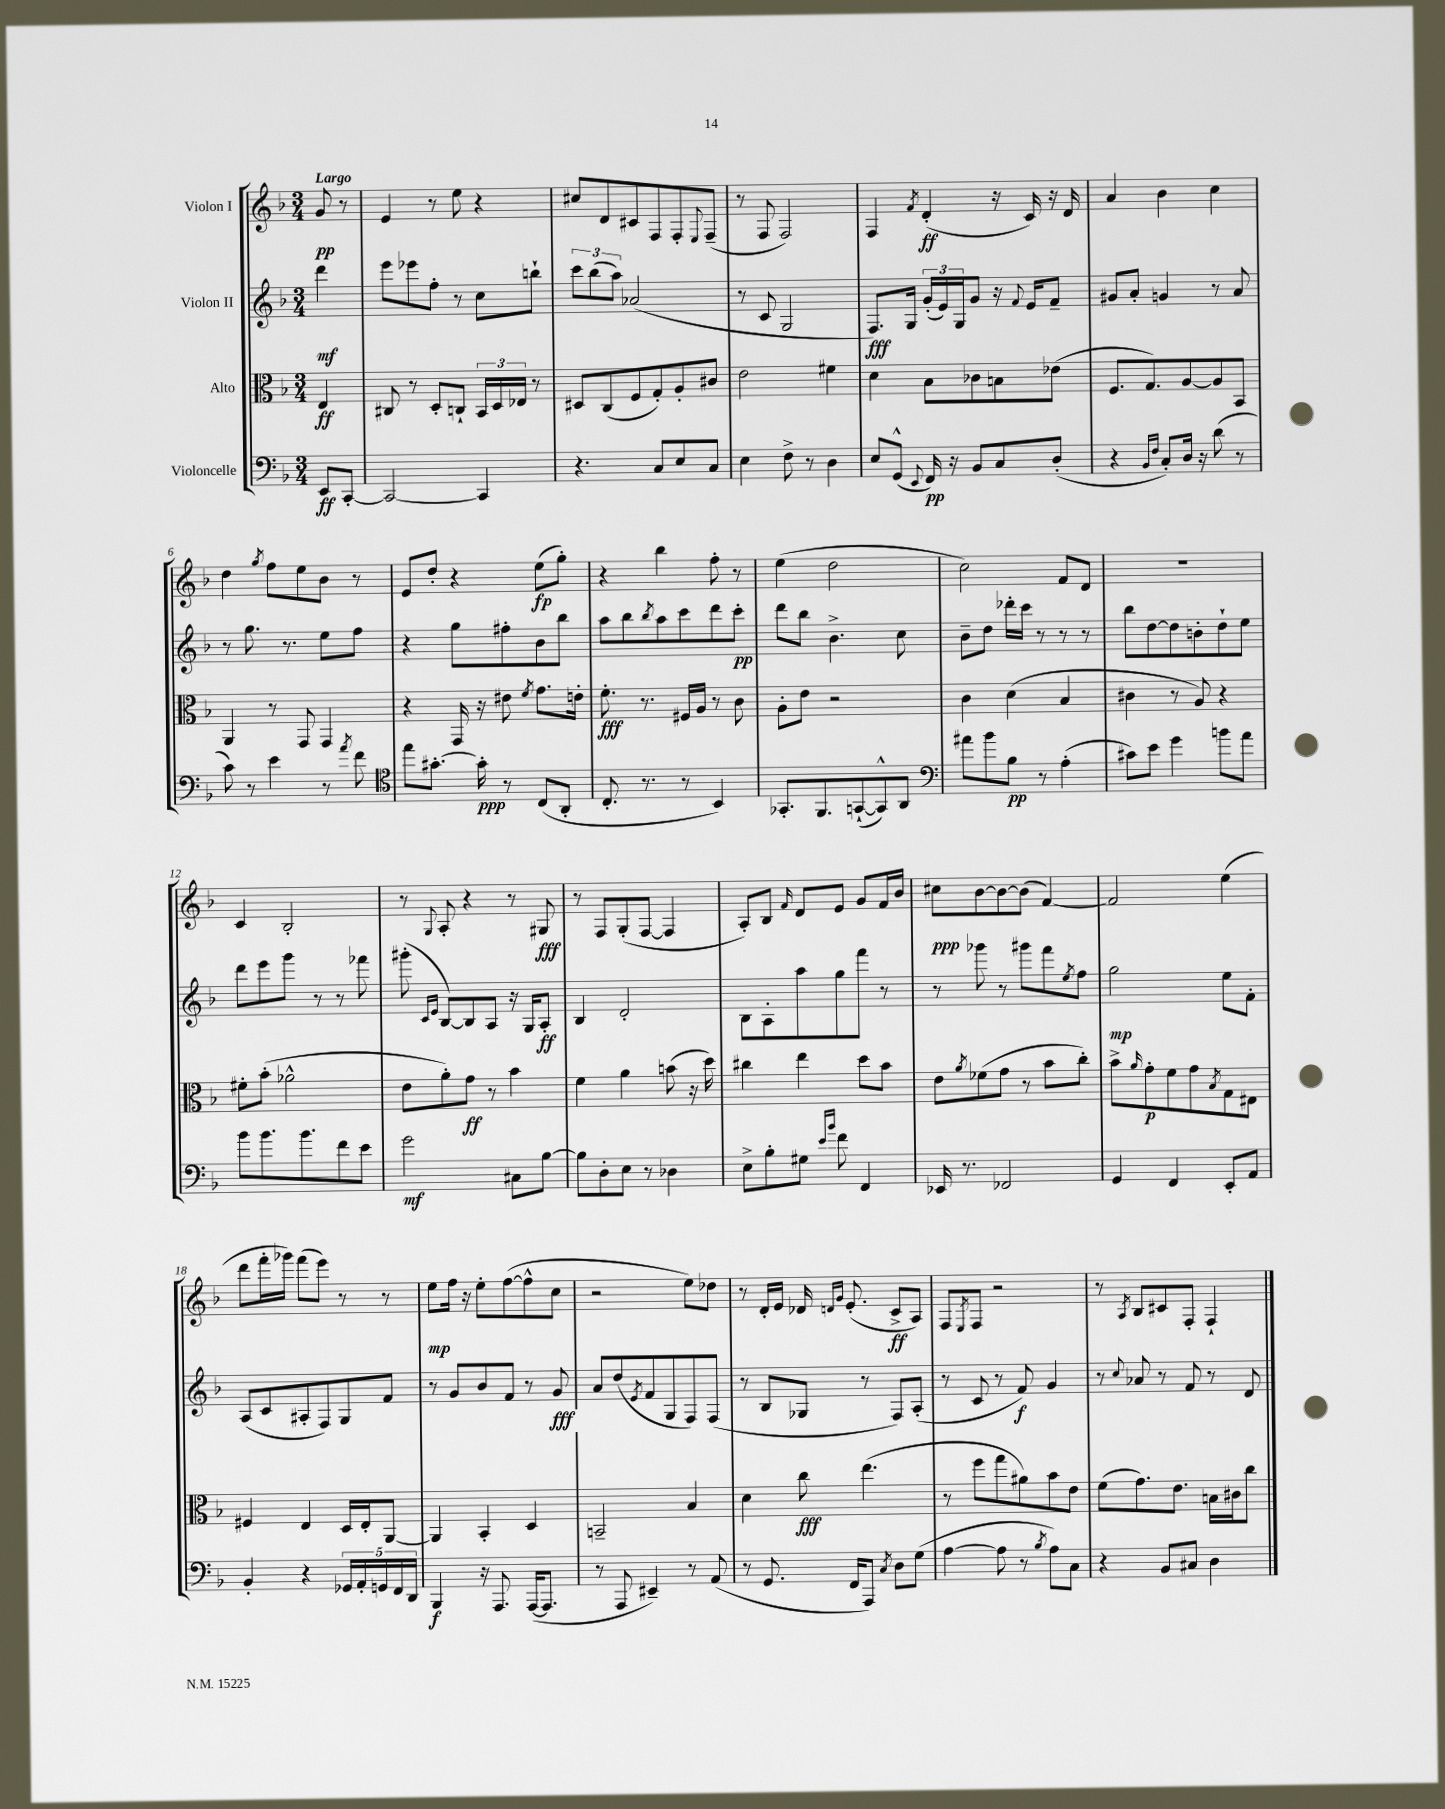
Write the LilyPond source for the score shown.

<<
\new StaffGroup <<
\new Staff = "s0" \with { instrumentName = "Violon I" } {
    \clef treble \key f \major \numericTimeSignature \time 3/4 \partial 4 \tempo "Largo"
    g'8\pp r8 |
    e'4 r8 e''8 r4 |
    cis''8 d'8 cis'8 f8 f8-. \appoggiatura { e8 } f8--( |
    r8 f8 f2) |
    f4 \acciaccatura { f'8 } d'4-.\ff( r16 c'16) r16 d'16 |
    a'4 bes'4 c''4 |
    d''4 \acciaccatura { g''8 } f''8 e''8 bes'8 r8 |
    e'8 d''8-. r4 e''8\fp( g''8-.) |
    r4 bes''4 f''8-. r8 |
    e''4( d''2 |
    c''2) f'8 d'8 |
    R2. |
    c'4 bes2-. |
    r8 \appoggiatura { g8 } a8-. r4 r8 gis8\fff |
    r8 f8 g8-.( f8~ f4 |
    a8-.) bes8 \grace { f'16 } d'8 e'8 g'8 f'16 bes'16 |
    cis''8\ppp bes'8~ bes'8~ bes'8( f'4~) |
    f'2 e''4( |
    d'''8 f'''16-. ges'''16) f'''8( e'''8) r8 r8 |
    e''8\mp f''16 r16 e''8-. f''8~( f''8-^ c''8 |
    r2 e''8) des''8 |
    r8 d'16-. e'16 des'16 \grace { d'16 g'16 } e'8.-.( c'8->\ff a8) |
    f8 \acciaccatura { e8 } f8 r2 |
    r8 \acciaccatura { a8 } bes8 cis'8 f8-. f4-! \bar "|." |
}
\new Staff = "s1" \with { instrumentName = "Violon II" } {
    \clef treble \key f \major \numericTimeSignature \time 3/4 \partial 4
    d'''4\mf |
    e'''8 ees'''8 f''8-. r8 c''8 b''8-! |
    \tuplet 3/2 { c'''8 bes''8( a''8) } aes'2( |
    r8 c'8 g2 |
    f8.\fff) g16 \tuplet 3/2 { g'16-.( e'16) g16 } g'8 r16 \appoggiatura { f'8 } e'16 f'8-- |
    gis'8 a'8-. g'4 r8 a'8 |
    r8 g''8. r8. e''8 f''8 |
    r4 g''8 fis''8-. bes'8 bes''8 |
    a''8 bes''8 \acciaccatura { bes''8 } a''8 c'''8 d'''8 c'''8-.\pp |
    d'''8 bes''8 bes'4.-> c''8 |
    bes'8-- d''8 des'''16-. c'''16 r8 r8 r8 |
    bes''8 d''8~ d''8 b'8-. d''8-! e''8 |
    d'''8 e'''8 g'''8 r8 r8 fes'''8 |
    gis'''8-.( \grace { c'16 e'16 } bes8~) bes8 a8 r16 g16 a8-.\ff |
    bes4 d'2-. |
    bes8 a8-. a''8 g''8 f'''8 r8 |
    r8 ges'''8 r8 gis'''8 f'''8 \acciaccatura { e''8 } f''8 |
    g''2\mp e''8 f'8-. |
    a8( c'8 ais8-. f8) g8 f'8 |
    r8 g'8 bes'8 f'8 r8 g'8\fff |
    a'8 d''8( \acciaccatura { e'8 } f'8 g8 f8) f8( |
    r8 bes8 ges8 r8 f8) a8-.( |
    r8 c'8 r8 f'8\f) g'4 |
    r8 \appoggiatura { c''8 } aes'8 r8 f'8 r8 d'8 \bar "|." |
}
\new Staff = "s2" \with { instrumentName = "Alto" } {
    \clef alto \key f \major \numericTimeSignature \time 3/4 \partial 4
    e4\ff |
    cis8 r8 d8-. c8-! \tuplet 3/2 { bes,16 d16 ees16 } r8 |
    dis8 c8( f8 g8-.) a8-. cis'8 |
    e'2 fis'4 |
    d'4 bes8 ces'8 b8 ees'8( |
    f8. g8.) a8~ a8 bes,8 |
    a,4 r8 g,8 g,4 |
    r4 g,16 r16 eis'8 \acciaccatura { f'8 } g'8. e'16-. |
    f'8.-.\fff r8. fis16 a16 r8 c'8 |
    a8-. e'8 r2 |
    c'4 d'4( bes4 |
    cis'4 r8 a8) r4 |
    fis'8-. bes'8-.( aes'2-^ |
    e'8 a'8-.) g'8\ff r8 bes'4 |
    f'4 a'4 b'8( r16 d''16) |
    cis''4 e''4 d''8 bes'8 |
    e'8 \acciaccatura { a'8 } fes'8( g'8 r8 bes'8 c''8-.) |
    bes'8-> \grace { a'16 } g'8-.\p f'8 g'8 \acciaccatura { bes8 } g8 eis8 |
    fis4 e4 d16 e16-. a,8~ |
    a,4 bes,4-. d4 |
    b,2-- bes4 |
    d'4 c''8\fff e''4.( |
    r8 f''8 g''8 ais'8) bes'8 e'8 |
    f'8( g'8.) e'8. b16 cis'16 c''8 \bar "|." |
}
\new Staff = "s3" \with { instrumentName = "Violoncelle" } {
    \clef bass \key f \major \numericTimeSignature \time 3/4 \partial 4
    e,8\ff c,8~-. |
    c,2~ c,4 |
    r4. c8 e8 c8 |
    e4 f8-> r8 d4 |
    e8 g,8-^( \appoggiatura { e,8 } f,16\pp) r16 bes,8 c8 d8-.( |
    r4 \grace { bes,16 f16 } c8-.) d16 r16 d'8( r8 |
    c'8) r8 e'4 r8 \acciaccatura { a'8 } f'8 |
    \clef tenor e''8 gis'8.~-. gis'16-.\ppp r8 c8( a,8-. |
    c8.-. r8. r8 bes,4) |
    ges,8.-. f,8. g,8~-!( g,8-^) a,8 |
    \clef bass ais'8 bes'8 bes8\pp r8 a4-.( |
    cis'8) e'8 g'4 b'8 a'8 |
    bes'8 bes'8. bes'8. f'8 e'8 |
    g'2\mf cis8 bes8~ |
    bes8 d8-. e8 r8 des4 |
    e8-> bes8-. gis8 \grace { e'16 bes'16 } f'8 f,4 |
    ees,16 r8. fes,2 |
    g,4 f,4 e,8-. a,8 |
    bes,4-. r4 \tuplet 5/4 { ges,16 a,16-. g,16 f,16 d,16 } |
    bes,,4\f r16 a,,8. a,,16~( a,,8. |
    r8 a,,8 eis,4--) r8 a,8( |
    r8 g,8. f,16 a,,8) \acciaccatura { c8 } d8 g8( |
    a4~ a8 r8 \acciaccatura { bes8 } a8) c8 |
    r4 bes,8 cis8 d4 \bar "|." |
}
>>
>>
